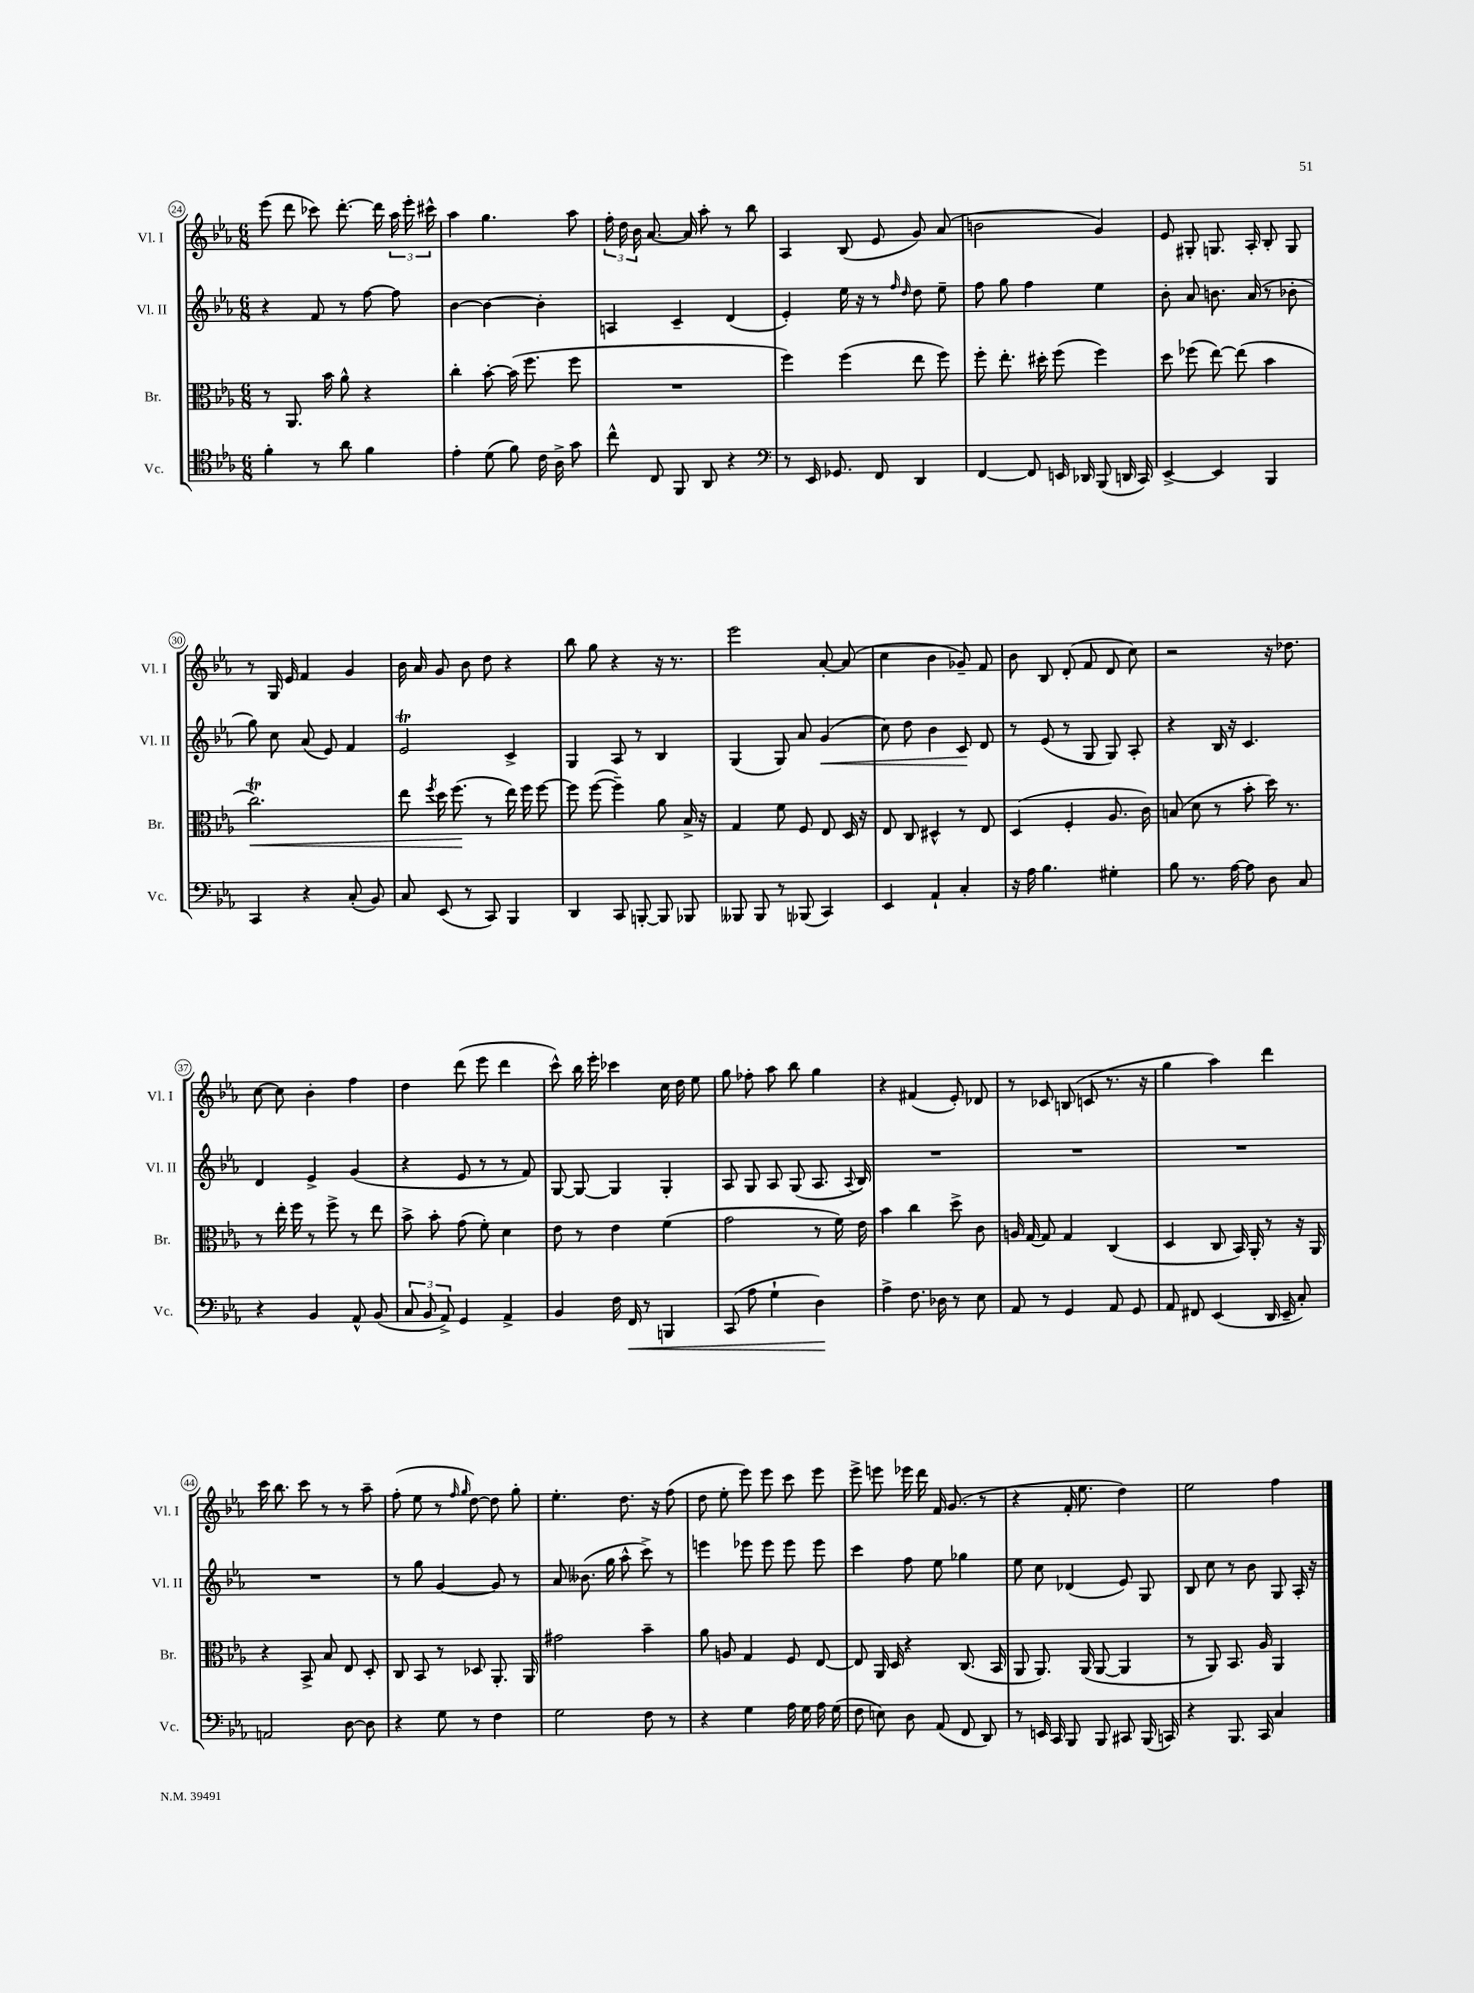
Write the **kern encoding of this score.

**kern	**kern	**kern	**kern
*staff4	*staff3	*staff2	*staff1
*clefC4	*clefC3	*clefG2	*clefG2
*k[b-e-a-]	*k[b-e-a-]	*k[b-e-a-]	*k[b-e-a-]
*M6/8	*M6/8	*M6/8	*M6/8
4f'	8r	4r	(8eee-
.	8.AA-	.	8ddd
8r	.	8f	8ccc-)
.	16b-	.	.
8a-	8a-^^	8r	[8.ddd'
4f	4r	[8ff	.
.	.	.	16ddd]
.	.	8ff]	24aa-
.	.	.	24eee-'
.	.	.	24ccc#^^
=	=	=	=
4e-'	4cc'	[4b-	4aa-
(8d	[8b-'	4b-_	4.gg
8f)	(16b-]	.	.
.	8.ff	.	.
16c	.	4b-']	.
16A-^	.	.	.
8g	8ff	.	8aa-
=	=	=	=
8cc^^	2.r	4A	24ff'
.	.	.	24dd
.	.	.	24b-
8C	.	.	[8.a-
8FF	.	4c~	.
.	.	.	16a-]
8AA-	.	.	8aa-'
4r	.	(4d	8r
.	.	.	8bb-
=	=	=	=
*clefF4	*	*	*
8r	4ff)	4e-')	4A-
16EE-	.	.	.
8.GG-	.	.	.
.	(4ff	16ee-	(8B-
.	.	16r	.
8FF	.	8r	8e-
.	.	16qqff	.
.	.	16qqdd	.
4DD	8ee-	8dd	8g)
.	8ff)	8ee-~	(8a-
=	=	=	=
[4FF	8ff'	8ff	2b
.	8.ee-'	8gg	.
8FF]	.	4ff	.
.	16dd#'	.	.
16EE	(8ff	.	.
16DD-	.	.	.
(8BBB-	4ff)	4ee-	4g)
16DD	.	.	.
16CC)	.	.	.
=	=	=	=
[4EE-^	8dd	8b-'	8e-
.	(8ff-	8a-	8G#'
4EE-]	[8ee-)	8.b	8.G
.	(8ee-]	.	.
.	.	(16a-	16A-'
4BBB-	4b-	8r	8B-'
.	.	8b-'	8G
=	=	=	=
4CC	2.cc)	8gg)	8r
.	.	8cc	16G
.	.	.	16e-
4r	.	(8a-	4f
.	.	8e-)	.
(8C'	.	4f	4g
8BB-)	.	.	.
=	=	=	=
8C	8ee-	2e-	16b-
.	.	.	16a-
.	8qff	.	.
(8EE-	16dd	.	8g
.	(8.ff	.	.
8r	.	.	8b-
8CC)	8r	.	8dd
4BBB-	16ee-)	4c^	4r
.	16ff	.	.
.	[8ff	.	.
=	=	=	=
4DD	8ff]	4G	8bb-
.	([8ff	.	8gg
8CC	4ff~])	8A-	4r
[8BBB'	.	8r	.
8BBB]	8a-	4B-	16r
.	.	.	8.r
8BBB-	16B-^	.	.
.	16r	.	.
=	=	=	=
8BBB--	4G	(4G	2eee-
8BBB--	.	.	.
8r	8f	8G)	.
(8BBB-	8F	8a-	.
4CC)	8E-	(4g	[8a-'
.	16D	.	(8a-]
.	16r	.	.
=	=	=	=
4EE-	8E-	8cc)	4cc
.	8C	8dd	.
4AA-`	4D#^^	4b-	4b-
4C'	8r	8c	8g-~)
.	8E-	8d	8f
=	=	=	=
16r	(4D	8r	8b-
16A-	.	.	.
4.B-	.	(8e-	8B-
.	4F'	8r	(8d'
.	.	8G	8f
4G#'	8.A-	8G)	8d
.	.	8A-'	8cc)
.	16c)	.	.
=	=	=	=
8B-	(8B	4r	2r
8.r	8d	.	.
.	8r	16B-	.
[16A-	.	16r	.
8A-]	8b-'	4.c	.
8D	16dd)	.	16r
.	8.r	.	8.dd-
8C	.	.	.
=	=	=	=
4r	8r	4d	[8cc
.	16ee-'	.	8cc]
.	16ff	.	.
4BB-	8r	4e-^	4b-'
.	8ff^	.	.
8AA-^^	8r	(4g	4ff
(8BB-	8ee-	.	.
=	=	=	=
12C	8b-^	4r	4dd
12BB-	.	.	.
.	8b-'	.	.
12AA-^)	.	.	.
4GG	(8g	8e-	(8ddd
.	8f')	8r	8eee-
4AA-^	4d	8r	4ddd
.	.	8f)	.
=	=	=	=
4BB-	8e-	[8G	8ccc^^)
.	8r	8G_	16bb-
.	.	.	16eee-'
16F	4e-	4G]	4ccc-
16FF	.	.	.
8r	.	.	.
4BBB	(4f	4G'	16cc
.	.	.	16dd
.	.	.	8ee-
=	=	=	=
(8CC	2g	8A-	8gg
8A-	.	8G	8ff-'
4G`	.	8A-	8aa-
.	.	(8G	8bb-
4D)	8r	8.A-	4gg
.	16f)	.	.
.	.	8qqA-	.
.	16e-	16B-)	.
=	=	=	=
4A-^	4b-	2.r	4r
8.F	4cc	.	(4f#
16D-	.	.	.
8r	8dd^	.	8e-')
8E-	8c	.	8d-
=	=	=	=
8AA-	16A	2.r	8r
.	[16G	.	.
8r	8G]	.	8c-
4GG	4G	.	(8B
.	.	.	8c
8AA-	(4C	.	8.r
8GG	.	.	.
.	.	.	16r
=	=	=	=
8AA-	4D	2.r	4gg
8FF#	.	.	.
(4EE-	8C	.	4aa-)
.	16BB-)	.	.
.	16AA-'	.	.
16DD	8r	.	4ddd
16EE-~	.	.	.
8C')	16r	.	.
.	16AA-	.	.
=	=	=	=
2AA	4r	2.r	16ccc
.	.	.	8.bb-
.	8BB-^	.	8ccc
.	8B-	.	8r
[8D	8E-	.	8r
8D]	8D'	.	8aa-~
=	=	=	=
4r	8C	8r	(8ff'
.	8BB-	8gg	8ee-
8G	8r	[4g	8r
.	.	.	16qqff
.	.	.	16qqgg
8r	8D-	.	[8dd)
4F	8.AA-'	8g]	8dd]
.	.	8r	8gg'
.	16AA-	.	.
=	=	=	=
2G	2g#	8a-	4.ee-'
.	.	(8.b--	.
.	.	16gg	.
.	.	8aa-^^	8.dd
8F	4b-~	8ccc^)	.
.	.	.	16r
8r	.	8r	(8ff
=	=	=	=
4r	8a-	4eee	8dd
.	8A	.	8ee-'
4G	4G	8eee-	8eee-)
.	.	8eee-	8eee-
16A-	8F	8eee-	8ccc
16G	.	.	.
16A-	[8E-	8eee-	8eee-
(16G	.	.	.
=	=	=	=
8F	8E-]	4ccc	8eee-^
8E)	16AA-	.	8eee
.	16D	.	.
8D	4r	8ff	16eee-
.	.	.	16ddd
(8AA-	.	8ee-	16f
.	.	.	(8.g
8FF	(8.C	4gg-	.
8DD)	.	.	8r
.	16BB-	.	.
=	=	=	=
8r	8AA-	8ee-	4r
16EE	8.AA-)	8cc	.
16CC	.	.	.
8BBB-	.	(4d-	16f'
.	(16AA-	.	8.ee-
8BBB-	[8AA-	.	.
8CC#	4AA-]	8e-)	4dd)
(16BBB-	.	8G	.
16CC)	.	.	.
=	=	=	=
4r	8r	8B-	2ee-
.	8AA-)	8cc	.
8.BBB-	8.BB-	8r	.
.	.	8b-	.
16CC	16A-	.	.
4C	4AA-	8G	4ff
.	.	16A-'	.
.	.	16r	.
==	==	==	==
*-	*-	*-	*-
